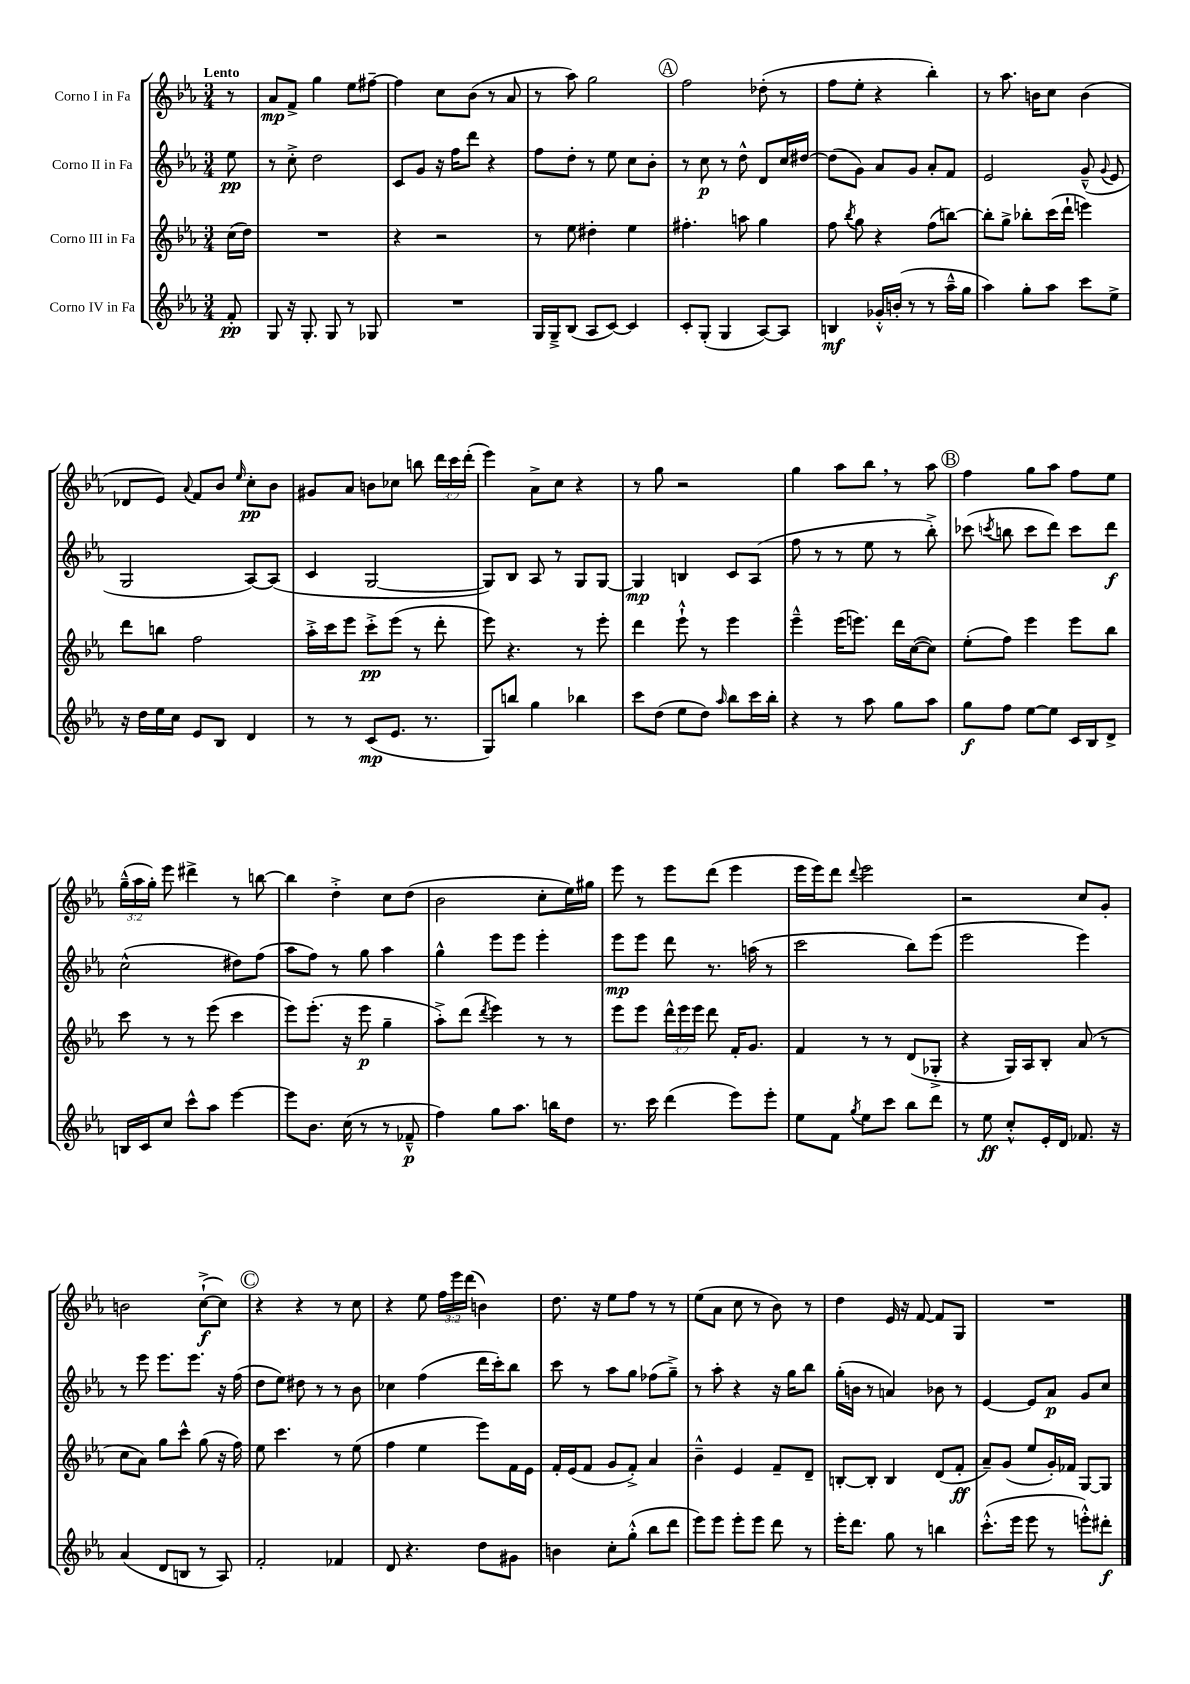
<<
\new StaffGroup <<
\new Staff = "s0" \with { instrumentName = "Corno I in Fa" } {
    \clef treble \key ees \major \numericTimeSignature \time 3/4 \override Staff.TupletNumber.text = #tuplet-number::calc-fraction-text \partial 8 \tempo "Lento"
    \autoBeamOff r8 |
    aes'8[\mp f'8]-> g''4 ees''8[ fis''8]~-- |
    fis''4 c''8[ bes'8]( r8 aes'8 |
    r8 aes''8) g''2 |
    \mark \markup { \circle "A" } f''2 des''8-.( r8 |
    f''8[ ees''8]-. r4 bes''4-.) |
    r8 aes''8. b'16[ c''8] b'4( |
    des'8[ ees'8]) \appoggiatura { aes'8 } f'8[ bes'8] \grace { ees''16 } c''8[-.\pp bes'8] |
    gis'8[ aes'8] b'8[ ces''8] b''8 \tuplet 3/2 { d'''16[ c'''16 d'''16]-.( } |
    ees'''4) aes'8[-> c''8] r4 |
    r8 g''8 r2 |
    g''4 aes''8[ bes''8] \breathe r8 aes''8 |
    \mark \markup { \circle "B" } f''4 g''8[ aes''8] f''8[ ees''8] |
    \tuplet 3/2 { g''16[---^( aes''16 g''16]-.) } ees'''8 dis'''4-> r8 b''8~ |
    b''4 d''4-.-> c''8[ d''8]( |
    bes'2 c''8[-. ees''16) gis''16] |
    ees'''8 r8 ees'''8[ d'''8]( ees'''4 |
    ees'''16[ ees'''16) d'''8] \appoggiatura { d'''8 } ees'''2 |
    r2 c''8[ g'8]-. |
    b'2 c''8[~-!->\f( c''8]) |
    \mark \markup { \circle "C" } r4 r4 r8 c''8 |
    r4 ees''8 \tuplet 3/2 { f''16[ ees'''16 d'''16]( } b'4) |
    d''8. r16 ees''8[ f''8] r8 r8 |
    ees''8[( aes'8] c''8 r8 bes'8) r8 |
    d''4 ees'16 r16 f'8~ f'8[ g8] |
    R2. \bar "|." |
}
\new Staff = "s1" \with { instrumentName = "Corno II in Fa" } {
    \clef treble \key ees \major \numericTimeSignature \time 3/4 \partial 8
    \autoBeamOff ees''8\pp |
    r8 c''8-.-> d''2 |
    c'8[ g'8] r16 f''16[ d'''8] r4 |
    f''8[ d''8]-. r8 ees''8 c''8[ bes'8]-. |
    \mark \markup { \circle "A" } r8 c''8\p r8 d''8-^ d'8[ c''16 dis''16]~ |
    dis''8[( g'8]) aes'8[ g'8] aes'8[-. f'8] |
    ees'2 g'8---^( \appoggiatura { g'8 } ees'8 |
    g2 aes8[~) aes8]( |
    c'4 g2~ |
    g8[) bes8] aes8 r8 g8[ g8]~ |
    g4\mp b4 c'8[ aes8]( |
    f''8 r8 r8 ees''8 r8 bes''8-.->) |
    \mark \markup { \circle "B" } ces'''8( \acciaccatura { c'''8 } b''8 c'''8[ d'''8]) c'''8[ d'''8]\f |
    c''2-^( dis''8[) f''8]( |
    aes''8[ f''8]) r8 g''8 aes''4 |
    g''4-^ ees'''8[ ees'''8] ees'''4-. |
    ees'''8[\mp ees'''8] d'''8 r8. a''16( r8 |
    c'''2 bes''8[) ees'''8]( |
    ees'''2 ees'''4) |
    r8 ees'''8 ees'''8.[ ees'''8.] r16 f''16( |
    \mark \markup { \circle "C" } d''8[ ees''8]) dis''8 r8 r8 bes'8 |
    ces''4 f''4( d'''16[ c'''16-.) bes''8] |
    c'''8 r8 aes''8[ g''8] fes''8[( g''8]--->) |
    r8 aes''8-. r4 r16 g''16[ bes''8] |
    g''16[-.( b'16] r8 a'4) bes'8 r8 |
    ees'4~ ees'8[ aes'8]\p g'8[ c''8] \bar "|." |
}
\new Staff = "s2" \with { instrumentName = "Corno III in Fa" } {
    \clef treble \key ees \major \numericTimeSignature \time 3/4 \override Staff.TupletNumber.text = #tuplet-number::calc-fraction-text \partial 8
    \autoBeamOff c''16[( d''16]) |
    R2. |
    r4 r2 |
    r8 ees''8 dis''4-. ees''4 |
    \mark \markup { \circle "A" } fis''4.-. a''8 g''4 |
    f''8 \acciaccatura { bes''8 } g''8 r4 f''8[( b''8]~) |
    b''8[-. g''8]-> bes''8[-. c'''16( d'''16]-! e'''4) |
    d'''8[ b''8] f''2 |
    aes''16[-.-> c'''16 ees'''8] c'''8[-.->\pp ees'''8]( r8 d'''8-. |
    ees'''8) r4. r8 ees'''8-. |
    d'''4 ees'''8-!-^ r8 ees'''4 |
    ees'''4---^ ees'''16[( e'''8.]) d'''16[ c''16~( c''8]) |
    \mark \markup { \circle "B" } ees''8[-.( f''8]) ees'''4 ees'''8[ bes''8] |
    c'''8 r8 r8 ees'''8( c'''4 |
    ees'''8[) ees'''8.]-.( r16 ees'''8\p g''4-- |
    aes''8[-.->) d'''8]( \acciaccatura { d'''8 } ees'''4) r8 r8 |
    ees'''8[ ees'''8] \tuplet 3/2 { d'''16[-^ ees'''16 ees'''16] } d'''8 f'16[-. g'8.] |
    f'4 r8 r8 d'8[( ges8]-.-> |
    r4 g16[) aes16 bes8]-. aes'8( r8 |
    c''8[ aes'8]) g''8[ c'''8]-^ g''8( r16 f''16) |
    \mark \markup { \circle "C" } ees''8 c'''4. r8 ees''8( |
    f''4 ees''4 ees'''8[) f'16 ees'16] |
    f'16[-. ees'16( f'8] g'8[ f'8]-.->) aes'4 |
    bes'4---^ ees'4 f'8[-- d'8]-- |
    b8[~-. b8]-. b4 d'8[( f'8]-.\ff |
    aes'8[--) g'8]( ees''8[ g'16-.) fes'16] g8[~ g8] \bar "|." |
}
\new Staff = "s3" \with { instrumentName = "Corno IV in Fa" } {
    \clef treble \key ees \major \numericTimeSignature \time 3/4 \partial 8
    \autoBeamOff f'8-.\pp |
    g8 r16 g8.-. g8 r8 ges8 |
    R2. |
    g16[ g16---> bes8]( aes8[ c'8]~) c'4 |
    \mark \markup { \circle "A" } c'8[-. g8]-.( g4 aes8[~) aes8] |
    b4\mf ges'16[-.-^ b'16]-.( r8 r8 aes''16[---^ g''16] |
    aes''4) g''8[-. aes''8] c'''8[ ees''8]-> |
    r16 d''16[ ees''16 c''16] ees'8[ bes8] d'4 |
    r8 r8 c'8[\mp( ees'8.] r8. |
    g8[) b''8] g''4 bes''4 |
    c'''8[ d''8]( ees''8[ d''8]) \grace { aes''16 } bes''8[ c'''16 bes''16]-. |
    r4 r8 aes''8 g''8[ aes''8] |
    \mark \markup { \circle "B" } g''8[\f f''8] ees''8[~ ees''8] c'16[ bes16 d'8]-> |
    b16[ c'16 c''8] c'''8[-^ aes''8] ees'''4~ |
    ees'''8[ bes'8.] c''16( r8 r8 fes'8---^\p |
    f''4) g''8[ aes''8.] b''16[ d''8] |
    r8. c'''16 d'''4( ees'''8[) ees'''8]-. |
    ees''8[ f'8] \acciaccatura { g''8 } ees''8[ c'''8] bes''8[ d'''8] |
    r8 ees''8\ff c''8[-.-^ ees'16-. d'16] fes'8. r16 |
    aes'4( d'8[ b8] r8 aes8) |
    \mark \markup { \circle "C" } f'2-. fes'4 |
    d'8 r4. d''8[ gis'8] |
    b'4 c''8[-. g''8]-.-^( bes''8[ d'''8] |
    ees'''8[) ees'''8] ees'''8[-. ees'''8] d'''8 r8 |
    ees'''16[-. d'''8.] g''8 r8 b''4 |
    c'''8.[-.-^( ees'''16] ees'''8 r8 e'''8[-.-^) dis'''8]-.\f \bar "|." |
}
>>
>>
\layout { \context { \Score \remove "Bar_number_engraver" } }
